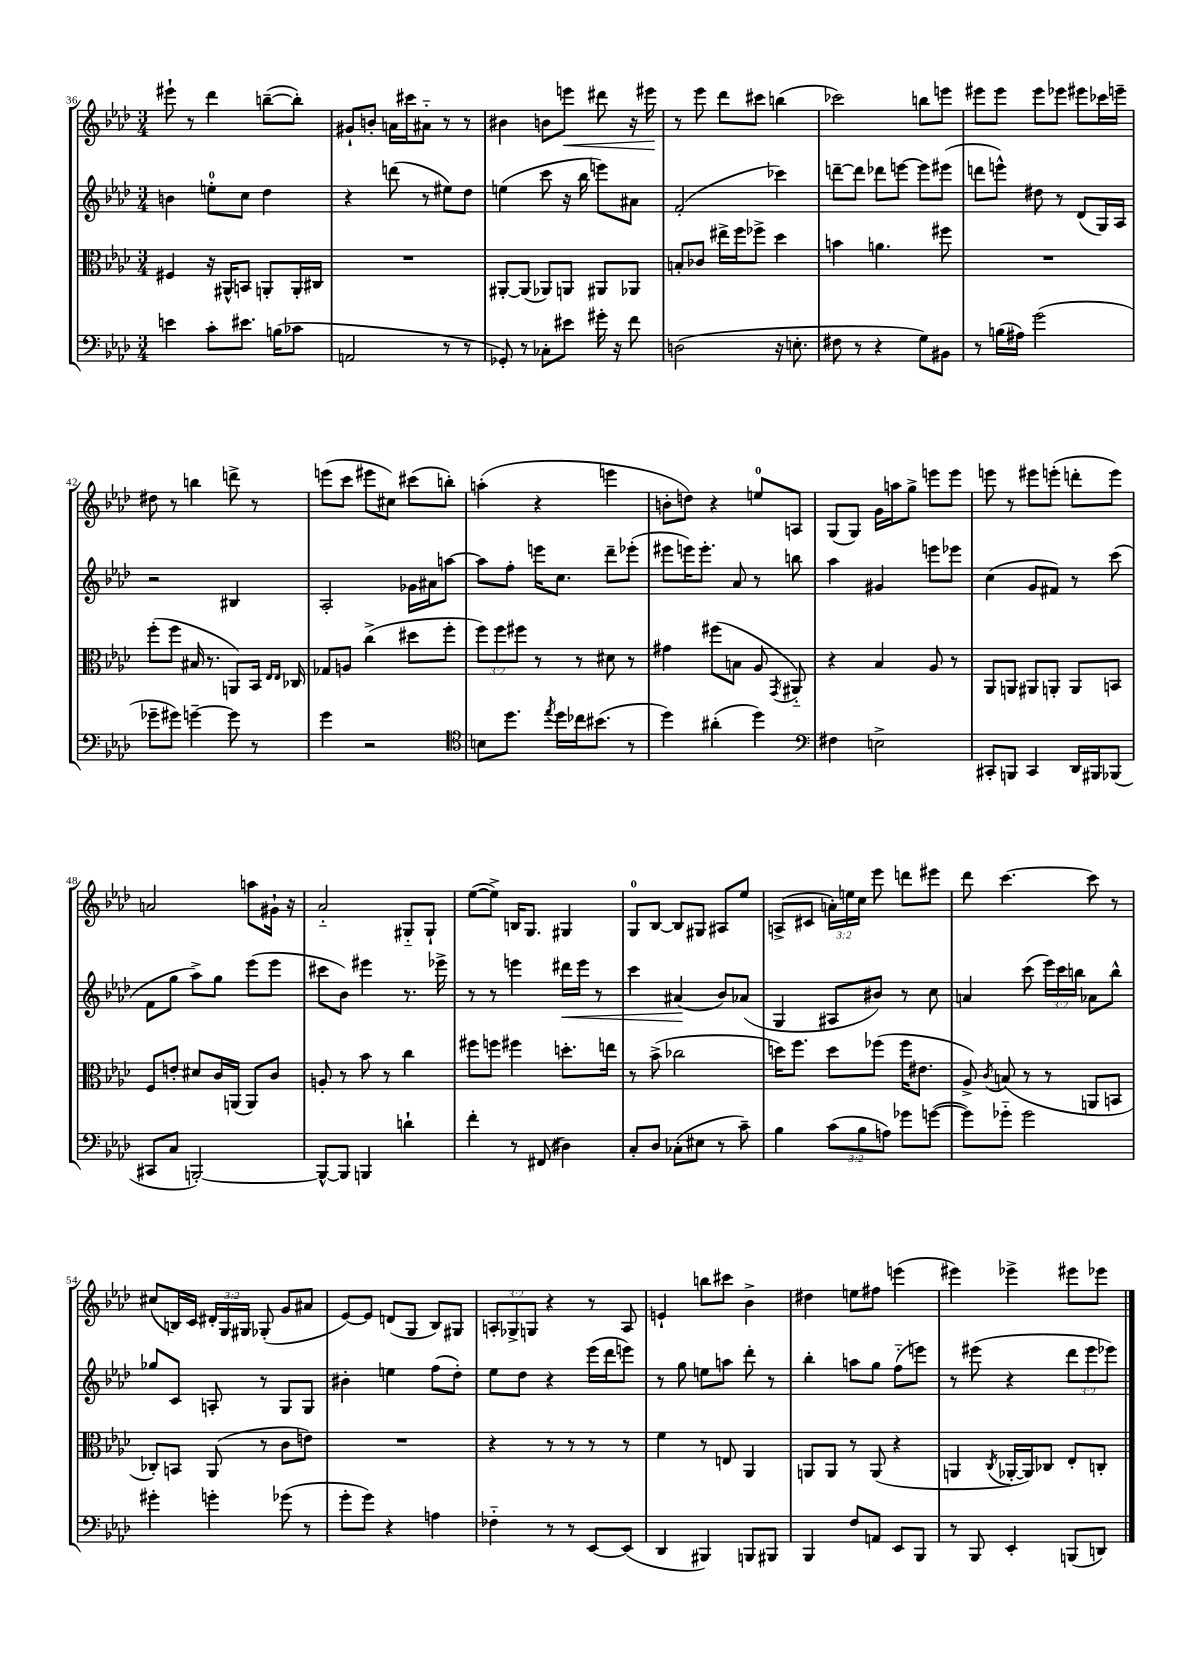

**kern	**kern	**kern	**dynam	**kern	**dynam
*part4	*part3	*part2	*part2	*part1	*part1
*staff4	*staff3	*staff2	*staff2	*staff1	*staff1
*clefF4	*clefC3	*clefG2	*	*clefG2	*
*k[b-e-a-d-]	*k[b-e-a-d-]	*k[b-e-a-d-]	*	*k[b-e-a-d-]	*
*M3/4	*M3/4	*M3/4	*	*M3/4	*
=36	=36	=36	=36	=36	=36
4en\	4F#X/	4bn\	.	8eee#X`\	.
.	.	.	.	8r	.
8c'\L	16r	8een'\L	.	4ddd-\	.
.	16AA#X^^/KL	.	.	.	.
8.e#X\J	8BBn/J	8cc\J	.	.	.
.	8AAn'/L	4dd-\	.	([8bbn~\L	.
(16Bn\KL	.	.	.	.	.
8c-X\J	16AA'/L	.	.	8bb'\J])	.
.	16C#X/JJ	.	.	.	.
=37	=37	=37	=37	=37	=37
2AAn/	2.r	4r	.	8g#X`/L	.
.	.	.	.	8bn'/J	.
.	.	(8dddn\	.	16an\LL	.
.	.	.	.	16ccc#X\J	.
.	.	8r	.	8a#X\J	.
8r	.	8ee#X\L)	.	8r	.
8r	.	8dd-\J	.	8r	.
=38	=38	=38	=38	=38	=38
8GG-X'/)	[8AA#X'/L	(4een\	.	4b#X\	.
8r	(8AA#/J]	.	.	.	.
8C-X'\L	8AA-X/L)	8ccc\	.	8bn\L	.
!	!	!	!	!	!LO:HP:b
8e#X\J	8AAn/J	16r	.	8eeen\J	<
.	.	16bb-\	.	.	.
16g#X'\	8AA#X/L	8eeen\L)	.	8ddd#X\	.
16r	.	.	.	.	.
8f\	8AA-X/J	8a#X\J	.	16r	.
.	.	.	.	16eee#X\	.
.	.	.	.	.	[
=39	=39	=39	=39	=39	=39
(2Dn\	8Bn'/L	(2f'/	.	8r	.
.	8c-X/J	.	.	8eee-\	.
.	16ee#X^\LL	.	.	8ddd-\L	.
.	16ff\J	.	.	.	.
.	8ff-X^\J	.	.	8ccc#X\J	.
16r	4dd-\	4ccc-X\)	.	(4bbn\	.
8.En'\	.	.	.	.	.
=40	=40	=40	=40	=40	=40
8F#X\	4bn\	[8dddn~\L	.	2ccc-X\)	.
8r	.	8ddd\J]	.	.	.
4r	4.an\	8ddd-X\L	.	.	.
.	.	[8eeen\J	.	.	.
8G\L)	.	8eee\L]	.	8bbn\L	.
8BB#X\J	8ff#X\	(8eee#X\J	.	8eeen\J	.
=41	=41	=41	=41	=41	=41
8r	2.r	8dddn\L	.	8eee#X\L	.
(16Bn\LL	.	8eeen^^\J)	.	8eee#\J	.
16A#X\JJ)	.	.	.	.	.
(2g\	.	8dd#X\	.	8eee#\L	.
.	.	8r	.	8eee-X\J	.
.	.	(8d-/L	.	8eee#X\L	.
.	.	16G/L)	.	16ccc-X\L	.
.	.	16A-/JJ	.	16eeen~\JJ	.
!!LO:LB:g=z
=42	=42	=42	=42	=42	=42
8g-X~\L	(8ff'\L	2r	.	8dd#X\	.
8g#X\J)	8ff\J	.	.	8r	.
[4gn~\	16B#X/	.	.	4bbn\	.
.	8.r	.	.	.	.
8g\]	8AAn/L)	4B#X/	.	8dddn^\	.
8r	16BB-/Jk	.	.	8r	.
.	16qqE-/LL	.	.	.	.
.	16qqE-/JJ	.	.	.	.
.	16C-X/	.	.	.	.
=43	=43	=43	=43	=43	=43
4g\	8G-X/L	2A-'/	.	(8eeen\L	.
.	8An/J	.	.	8ccc\J	.
2r	(4cc^\	.	.	8eee#X\L	.
.	.	.	.	8cc#X\J)	.
.	8dd#X\L	16g-X\LL	.	(8ccc#X\L	.
.	.	16a#X\J	.	.	.
.	8ff'\J	[8aan\J	.	8bbn'\J)	.
=44	=44	=44	=44	=44	=44
*clefC4	*	*	*	*	*
8Bn\L	12ff\L)	8aa\L]	.	(4aan'\	.
.	12ff\	.	.	.	.
8.dd-\J	.	8ff'\J	.	.	.
.	12ff#X\J	.	.	.	.
.	8r	16eeen\KL	.	4r	.
8qee-/	.	.	.	.	.
16dd-\LL	.	8.cc\J	.	.	.
16cc-X\J	8r	.	.	.	.
(8.b#X\J	.	.	.	.	.
.	8d#X\	8ddd-~\L	.	4eeen\	.
8r	8r	(8eee-X'\J	.	.	.
=45	=45	=45	=45	=45	=45
4dd-\)	4g#X\	8eee#X\L	.	8bn'\L	.
.	.	16eeen\K)	.	8ddn\J)	.
.	.	8.eee'\J	.	.	.
(4a#X'\	(8ff#X\L	.	.	4r	.
.	8Bn\J	8a-/	.	.	.
4dd-\)	8A-/	8r	.	8een/L	.
.	8qGG/	.	.	.	.
.	8AA#X/)	8bbn\	.	8An/J	.
=46	=46	=46	=46	=46	=46
*clefF4	*	*	*	*	*
4F#X\	4r	4aa-\	.	(8G/L	.
.	.	.	.	8G/J)	.
2En^\	4B-/	4g#X/	.	16g\LL	.
.	.	.	.	16aan\J	.
.	.	.	.	8gg^\J	.
.	8A-/	8eeen\L	.	8eeen\L	.
.	8r	8eee-X\J	.	8eee\J	.
=47	=47	=47	=47	=47	=47
8CC#X'/L	8AA-/L	(4cc\	.	8eeen\	.
8BBBn/J	8AAn/J	.	.	8r	.
4CC#/	8AA#X/L	8g/L	.	8eee#X\L	.
.	8AAn'/J	8f#X/J)	.	(8eeen'\J	.
16DD-/LL	8AA/L	8r	.	8dddn'\L	.
16BBB#X/J	.	.	.	.	.
(8BBB-X/J	8BBn/J	(8ccc\	.	8eee\J)	.
!!LO:LB:g=z
=48	=48	=48	=48	=48	=48
8CC#X/L	8F/L	8f\L	.	2an/	.
8C/J	8en'/J	8gg\J	.	.	.
[2BBBn'/)	8d#X/L	8aa-^\L)	.	.	.
.	16c/L	8gg\J	.	.	.
.	(16AAn/JJ	.	.	.	.
.	8AA/L)	(8eee-\L	.	8aan\L	.
.	8c/J	8eee-\J	.	16g#X`\Jk	.
.	.	.	.	16r	.
=49	=49	=49	=49	=49	=49
8BBB^^/L_	8An'/	8ccc#X\L	.	2a-/	.
8BBB/J]	8r	8b-\J)	.	.	.
4BBBn/	8b-\	4eee#X\	.	.	.
.	8r	.	.	.	.
4dn`\	4cc\	8.r	.	8G#X/L	.
.	.	.	.	8G#`/J	.
.	.	16eee-X^\	.	.	.
=50	=50	=50	=50	=50	=50
4f'\	8ff#X\L	8r	.	([8ee-\L	.
.	8ffn\J	8r	.	8ee-^\J])	.
8r	4ff#X\	4eeen\	.	16Bn/KL	.
.	.	.	.	8.G/J	.
(8FF#X/	.	.	.	.	.
!	!	!	!LO:HP:b	!	!
4D#X\)	8.ddn'\L	16ddd#X\LL	<	4G#X/	.
.	.	16eee\JJ	.	.	.
.	.	8r	.	.	.
.	16een\Jk	.	.	.	.
=51	=51	=51	=51	=51	=51
8C'/L	8r	4ccc\	.	8G/L	.
8D-/J	(8b-^\	.	.	[8B-/J	.
(8C-X'\L	2cc-X\	(4a#X/	.	8B-/L]	.
8E#X\J	.	.	.	8G#X/J	.
8r	.	8b-/L)	[	8A#X/L	.
8c~\)	.	(8a-X/J	.	8ee-/J	.
=52	=52	=52	=52	=52	=52
4B-\	16ddn\KL)	4G/	.	(8An^/L	.
.	8.ff\J	.	.	.	.
.	.	.	.	8c#X/J	.
(12c\L	8dd\L	8A#X/L	.	24an'\LL)	.
.	.	.	.	24een\	.
12B-\	.	.	.	24cc\JJ	.
.	(8ff-X\J	8b#X/J)	.	8eee-\	.
12An\J)	.	.	.	.	.
8g-X\L	16ff-\KL	8r	.	8dddn\L	.
.	8.e#X\J	.	.	.	.
([8gn\J	.	8cc\	.	8eee#X\J	.
=53	=53	=53	=53	=53	=53
8g\L])	8A-^/)	4an/	.	8ddd-\	.
.	8qc/	.	.	.	.
8g-X\J	(8Bn/	.	.	[4.ccc\	.
2g-\	8r	(8ccc\	.	.	.
.	8r	24eee-\LL)	.	.	.
.	.	24ccc\	.	.	.
.	.	24bbn\JJ	.	.	.
.	8AAn/L	8a-X\L	.	8ccc\]	.
.	8BBn/J	8bb^^\J	.	8r	.
!!LO:LB:g=z
=54	=54	=54	=54	=54	=54
4g#X'\	8C-X'/L)	8gg-X/L	.	(8cc#X/L	.
.	8BBn/J	8c/J	.	16Bn/L)	.
.	.	.	.	16c/JJ	.
4gn'\	(8AA-/	8An'/	.	24d#X'/LL	.
.	.	.	.	24G/	.
.	.	.	.	24G#X/JJ	.
.	8r	8r	.	(8G-X'/	.
(8g-X\	8c\L	8G/L	.	8g/L	.
8r	8en\J)	8G/J	.	8a#X/J	.
=55	=55	=55	=55	=55	=55
8g'\L	2.r	4b#X'\	.	[8e-/L)	.
8g\J)	.	.	.	8e-/J]	.
4r	.	4een\	.	(8dn/L	.
.	.	.	.	8G/J	.
4An\	.	(8ff\L	.	8B-/L)	.
.	.	8dd-'\J)	.	8G#X/J	.
=56	=56	=56	=56	=56	=56
4F-X\	4r	8ee-\L	.	12An'/L	.
.	.	.	.	12G-X^/	.
.	.	8dd-\J	.	.	.
.	.	.	.	12Gn/J	.
8r	8r	4r	.	4r	.
8r	8r	.	.	.	.
[8EE-/L	8r	(16eee-\LL	.	8r	.
.	.	16ddd-\J	.	.	.
(8EE-/J]	8r	8eeen\J)	.	8A/	.
=57	=57	=57	=57	=57	=57
4DD-/	4f\	8r	.	4en`/	.
.	.	8gg\	.	.	.
4BBB#X/)	8r	8een\L	.	8bbn\L	.
.	8En/	8aan\J	.	8ccc#X\J	.
8BBBn/L	4AA-/	8ddd-'\	.	4b-^\	.
8BBB#X/J	.	8r	.	.	.
=58	=58	=58	=58	=58	=58
4BBB-/	8AAn/L	4bb-'\	.	4dd#X\	.
.	8AA/J	.	.	.	.
8F/L	8r	8aan\L	.	8een\L	.
8AAn/J	(8AA/	8gg\J	.	8ff#X\J	.
8EE-/L	4r	(8ff\L	.	(4eeen\	.
8BBB-/J	.	8eeen\J)	.	.	.
=59	=59	=59	=59	=59	=59
8r	4AAn/	8r	.	4eee#X\)	.
8BBB-/	.	(8eee#X\	.	.	.
.	8qC/	.	.	.	.
4EE-'/	[16AA-X'/LL	4r	.	4eee-X^\	.
.	16AA-/J])	.	.	.	.
.	8C-X/J	.	.	.	.
(8BBBn/L	8E-'/L	12ddd-\L	.	8eee#X\L	.
.	.	12eee#\	.	.	.
8DDn/J)	8Cn'/J	.	.	8eee-X\J	.
.	.	12eee-X\J)	.	.	.
==	==	==	==	==	==
*-	*-	*-	*-	*-	*-
